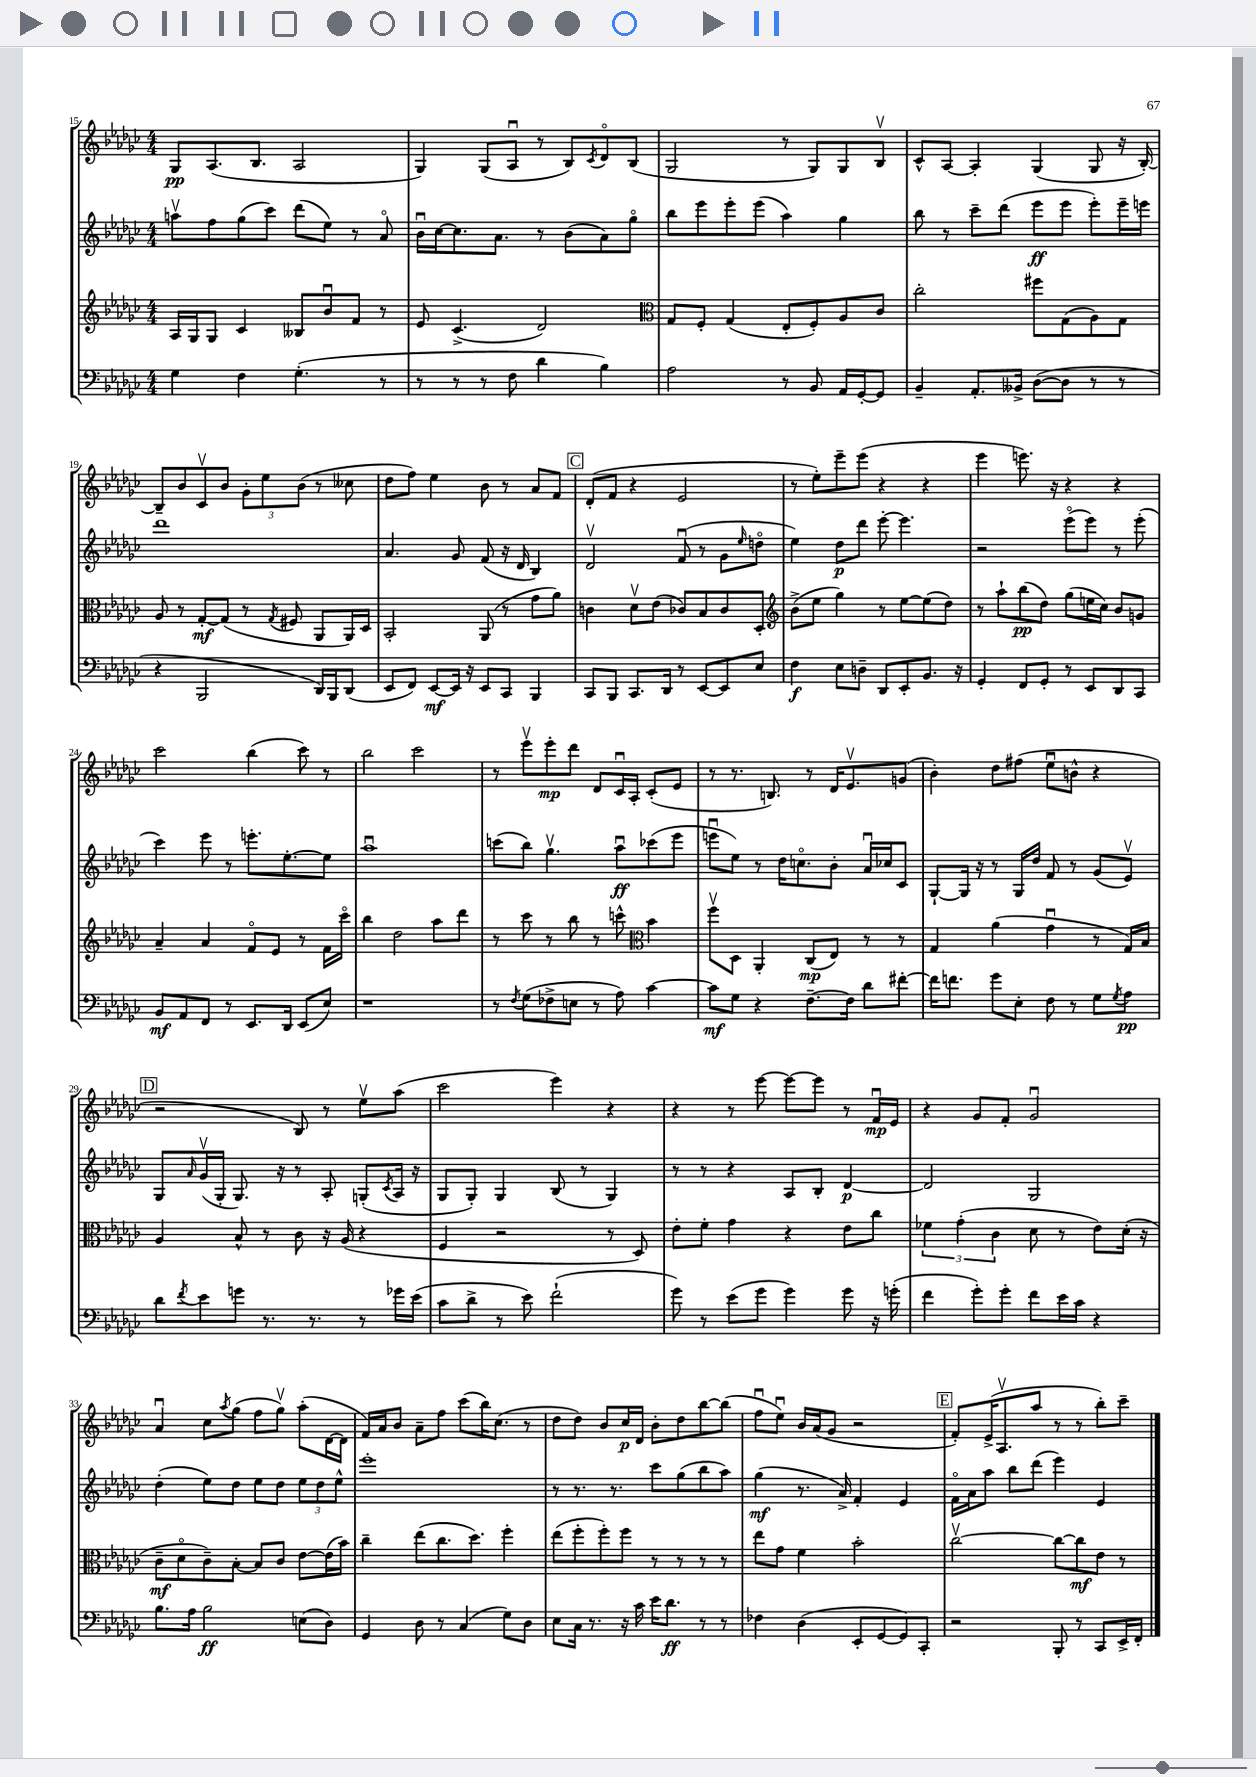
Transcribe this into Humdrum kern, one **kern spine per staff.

**kern	**kern	**kern	**kern
*staff4	*staff3	*staff2	*staff1
*clefF4	*clefG2	*clefG2	*clefG2
*k[b-e-a-d-g-c-]	*k[b-e-a-d-g-c-]	*k[b-e-a-d-g-c-]	*k[b-e-a-d-g-c-]
*M4/4	*M4/4	*M4/4	*M4/4
4G-	16A-	8aav	8G-
.	16G-	.	.
.	8G-	8ff	(8.A-
4F	4c-	(8gg-	.
.	.	.	8.B-
.	.	8ccc-)	.
(4.G-'	8B--	(8ddd-	2A-
.	8b-u	8ee-)	.
.	8f	8r	.
8r	8r	8a-o	.
=	=	=	=
8r	8e-	16b-u	4G-)
.	.	[16cc-	.
8r	(4.c-^	8.cc-]	.
8r	.	.	(8G-
.	.	8.a-	.
8F	.	.	8A-u
4d-	2d-)	8r	8r
.	.	(8b-	8B-)
.	.	.	8qc-
4B-)	.	8a-)	8d-o
.	.	8gg-o	(8B-
=	=	=	=
*	*clefC3	*	*
2A-	8G-	8bb-	2G-
.	8F'	8eee-	.
.	(4G-	8eee-'	.
.	.	(8eee-	.
8r	8E-'	4aa-)	8r
8BB-	8F')	.	8G-)
16AA-	8A-	4gg-	8G-
[16GG-'	.	.	.
8GG-]	8c-	.	8B-v
=	=	=	=
4BB-~	2cc-'	8bb-	8c-^^
.	.	8r	[8A-
8.AA-'	.	8ccc-~	4A-']
.	.	(8ddd-	.
16BB--^	.	.	.
([8D-	8ff#	8eee-	(4G-
8D-]	(8G-	8eee-	.
8r	8A-)	8eee-')	8G-
8r	8G-	16eee-~	16r
.	.	16eee	[16B-')
=	=	=	=
4r	8A-	1ddd-	8B-~]
.	8r	.	8b-
2BBB-	[8G-'	.	8c-v
.	(8G-]	.	8b-
.	8r	.	12g-'
.	.	.	12ee-
.	8qG-	.	.
.	8F#	.	.
.	.	.	(12b-
16DD-)	8AA-	.	8r
16BBB-	.	.	.
(8DD-	16AA-)	.	8cc--
.	16D-	.	.
=	=	=	=
8EE-	2BB-'	4.a-	8dd-
8FF)	.	.	8ff)
[8EE-	.	.	4ee-
16EE-]	.	8g-	.
16r	.	.	.
8EE-	(8AA-	(8f	8b-
8CC-	8r	16r	8r
.	.	16d-	.
4BBB-	8g-	4B-)	8a-
.	8a-)	.	8f
=	=	=	=
8CC-	4c	2d-v	(8d-'
8BBB-	.	.	8f
8.CC-	8d-v	.	4r
.	(8e-	.	.
16DD-	.	.	.
8r	8c-)	(8fu	2e-
[8EE-	8B-	8r	.
8EE-]	8c-	8g-	.
.	.	16qqee-	.
8E-	8D-'	8ddo	.
=	=	=	=
*	*clefG2	*	*
4F	(8b-^	4ee-)	8r
.	8ee-	.	8ee-')
8E-	4gg-)	8dd-	8eee-~
8D~	.	8ddd-	(8eee-
8DD-	8r	[8eee-'	4r
8EE-'	[8ee-	4.eee-]	.
8.BB-	(8ee-]	.	4r
.	8dd-)	.	.
16r	.	.	.
=	=	=	=
4GG-'	8r	2r	4eee-
.	8aa-`	.	.
8FF	(8bb-	.	8.eee)
8GG-'	8dd-)	.	.
.	.	.	16r
8r	(8gg-	(8eee-o	4r
8EE-	16ee	8eee-)	.
.	16cc-)	.	.
8DD-	8b-	8r	4r
8CC-	8g	(8eee-'	.
=	=	=	=
8BB-	4a-~	4ccc-)	2ccc-
8AA-	.	.	.
8FF	4a-	8eee-	.
8r	.	8r	.
8.EE-	8fo	8.eee'	(4bb-
.	8e-	.	.
16DD-	.	[8.ee-'	.
(8EE-	8r	.	8ccc-)
8E-)	16f	8ee-]	8r
.	16ccc-o	.	.
=	=	=	=
1r	4bb-	1aa-u	2bb-
.	2dd-	.	.
.	.	.	2ccc-
.	8aa-	.	.
.	8ddd-	.	.
=	=	=	=
8r	8r	(8ccc	8r
8qF	.	.	.
(8G-	8ccc-	8bb-)	8eee-v
8F-^	8r	4.gg-v	8eee-'
8E	8bb-	.	8ddd-
8r	8r	.	8d-
8A-)	8ccc^^	8aa-u	16c-u
.	.	.	16A-'
*	*clefC3	*	*
[4c-	4b-	(8ccc-	(8c-'
.	.	8eee-	8e-
=	=	=	=
8c-]	8ffv	8eeeu	8r
8G-	8D-	8ee-)	8.r
4r	4AA-'	8r	.
.	.	.	8.B)
.	.	16dd-	.
.	.	8.cco	.
[8.F~	(8C-	.	8r
.	8E-)	8b-'	16d-
16F]	.	.	8.e-v
8d-	8r	16a-u	.
.	.	16cc-	.
[8f#'	8r	8c-	(8g
=	=	=	=
16f#]	4G-	[8G-`	4b-')
8.f	.	.	.
.	.	16G-]	.
.	.	16r	.
8g-	(4a-	8r	8dd-
8E-'	.	16G-	(8ff#
.	.	16dd-	.
8F	4g-u	8f	8ee-u
8r	.	8r	8b^^
8G-	8r	(8g-	4r
8qG-	.	.	.
8A-	16G-)	8e-v)	.
.	16B-	.	.
=	=	=	=
8d-	4A-	8G-	2r
8qf	.	16qqa-	.
8e-	.	(16g-v	.
.	.	16G-'	.
8g	8B-^^	8.G-)	.
8.r	8r	.	.
.	.	16r	.
.	8c-	8r	8B-)
8.r	.	.	.
.	16r	8A-'	8r
.	(16A-	.	.
8r	4r	(8G'	8ee-v
.	.	8qc-	.
16g-	.	16A-	(8aa-
(16e-	.	16r	.
=	=	=	=
8c-	4F	8G-	2ccc-
8d-^	.	8G-')	.
8r	2r	4G-	.
8e-)	.	.	.
(2f`	.	(8B-	4eee-)
.	.	8r	.
.	8r	4G-)	4r
.	8D-)	.	.
=	=	=	=
8g-)	8e-'	8r	4r
8r	8f'	8r	.
(8e-	4g-	4r	8r
8g-	.	.	[8eee-
4g-)	4r	8A-	8eee-_
.	.	8B-'	8eee-]
8g-	8e-	[4d-	8r
16r	8cc-	.	16fu
(16g'	.	.	16e-
=	=	=	=
4f	6f-	2d-]	4r
.	(6g-'	.	.
8g-')	.	.	8g-
.	6c-	.	.
8g-'	.	.	8f'
8f	8d-	2G-	2g-u
16e-	8r	.	.
16c-	.	.	.
4r	8e-)	.	.
.	(16d-'	.	.
.	16r	.	.
=	=	=	=
8.B-	8c-~	(4dd-'	4a-u
.	8d-o	.	.
16A-	.	.	.
2B-	8c-~)	8ee-)	8cc-
.	.	.	8qaa-
.	[8B-'	8dd-	(8gg-
.	8B-]	8ee-	8ff
.	8c-	8dd-	8gg-v)
(8E	[8e-	12ee-	(8aa-'
.	.	12dd-	.
8D-)	(16e-]	.	[16d-
.	.	12ee-^^	.
.	16b-)	.	16d-]
=	=	=	=
4GG-	4cc-~	1eee-'	16f)
.	.	.	16a-
.	.	.	8b-
8D-	(8ee-	.	8a-~
8r	8.cc-	.	8ff
(4C-	.	.	(8ccc-
.	8.dd-)	.	.
.	.	.	16bb-)
.	.	.	(8.cc-
8G-)	4ff'	.	.
8D-	.	.	8r
=	=	=	=
8E-	(8ee-	8r	8dd-
16C-	8ff'	8.r	8dd-)
8.r	.	.	.
.	8ff')	.	8b-
.	.	8.r	.
16r	8ff	.	16cc-
16c-	.	.	16d-
16e-	8r	8ccc-	8b-'
8.d-	.	.	.
.	8r	(8gg-	8dd-
8r	8r	8bb-	[8bb-
8r	8r	8aa-)	(8bb-]
=	=	=	=
4F-	8ee-	(4gg-	8ffu
.	8g-	.	8ee-u)
(4D-	4f	8.r	16b-
.	.	.	(16a-
.	.	.	8g-
.	.	16a-^)	.
8EE-'	2b-'	4f'	2r
[8GG-	.	.	.
8GG-])	.	4e-	.
8CC-'	.	.	.
=	=	=	=
2r	[2cc-v	16fo	8f')
.	.	16a-	.
.	.	8aa-	(16e-^
.	.	.	8.A-v
.	.	8bb-	.
.	.	(8ddd-	8aa-
8BBB-'	8cc-_	4eee-)	8r
8r	8cc-]	.	8r
8CC-	8e-	4e-	8bb-')
16EE-^	8r	.	8ccc-~
16FF'	.	.	.
==	==	==	==
*-	*-	*-	*-
